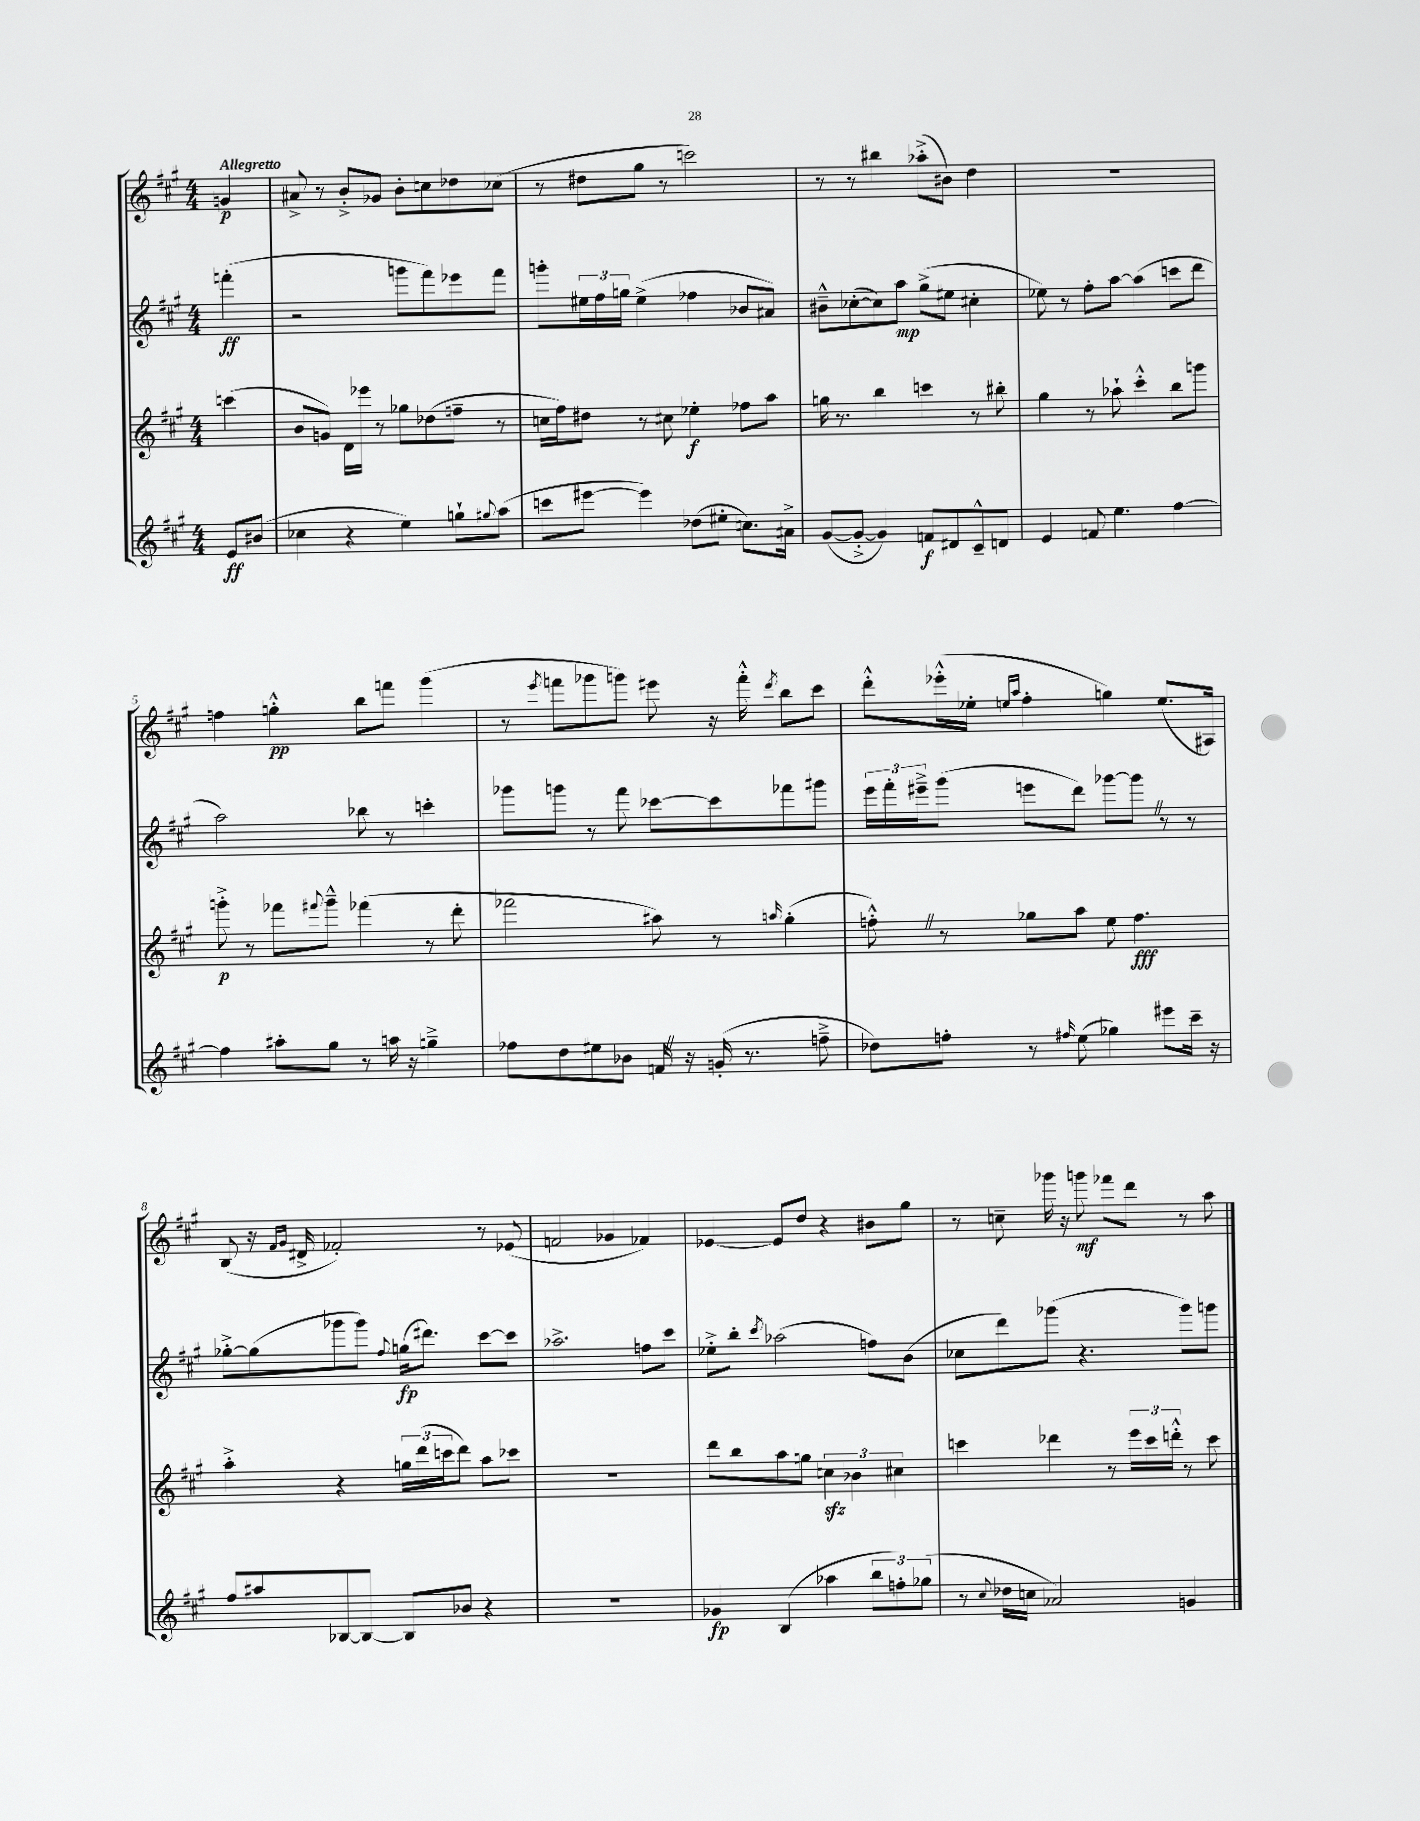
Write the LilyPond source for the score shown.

<<
\new StaffGroup <<
\new Staff = "s0" {
    \clef treble \key a \major \numericTimeSignature \time 4/4 \partial 4 \tempo "Allegretto"
    g'4\p |
    ais'8-> r8 b'8-.-> ges'8 b'8-. c''8 des''8 ces''8( |
    r8 dis''8 gis''8 r8 c'''2) |
    r8 r8 bis''4 aes''8-.->( bis'8) d''4 |
    R1 |
    f''4 g''4-.-^\pp b''8 f'''8 gis'''4( |
    r8 \acciaccatura { e'''8 } f'''8 ges'''8 g'''8) eis'''8 r16 f'''16-.-^ \acciaccatura { d'''8 } b''8 cis'''8 |
    d'''8-.-^ ees'''16-.-^( ees''16-. \grace { e''16 a''16 } fis''4-. g''4) e''8.( ais16) |
    b8( r16 \grace { fis'16 gis'16 } dis'16-> fes'2-.) r8 ees'8( |
    f'2 ges'4 fes'4) |
    ees'4~ ees'8 d''8 r4 bis'8 gis''8 |
    r8 c''8-- ges'''16 r16 g'''8\mf fes'''8 d'''8 r8 a''8 \bar "|." |
}
\new Staff = "s1" {
    \clef treble \key a \major \numericTimeSignature \time 4/4 \partial 4
    f'''4-.\ff( |
    r2 g'''8 fis'''8) ees'''8 fis'''8 |
    g'''8-. \tuplet 3/2 { eis''16 fis''16 g''16 } eis''4->( fes''4 bes'8 ais'8) |
    bis'8---^ ces''8~-.( ces''8) a''8\mp gis''8->( eis''8 cis''4-. |
    ees''8) r8 fis''8-. a''8~ a''4( c'''8 d'''8 |
    a''2) bes''8 r8 c'''4-. |
    ges'''8 g'''8 r8 fis'''8 ces'''8~ ces'''8 fes'''8 gis'''8 |
    \tuplet 3/2 { e'''16 fis'''16-. eis'''16---> } gis'''8( e'''8 d'''8) ges'''8~ ges'''8 \once \override BreathingSign.text = \markup { \musicglyph "scripts.caesura.straight" } \breathe r8 r8 |
    ges''8~-.-> ges''8( ges'''8 ges'''8) \appoggiatura { fis''8 } g''16\fp( dis'''8.) cis'''8~ cis'''8 |
    aes''2.-> f''8 cis'''8 |
    ees''8-.-> b''8-. \acciaccatura { cis'''8 } aes''2( f''8) b'8( |
    ces''8 d'''8) ges'''8( r4. ges'''8) g'''8 \bar "|." |
}
\new Staff = "s2" {
    \clef treble \key a \major \numericTimeSignature \time 4/4 \partial 4
    c'''4( |
    b'8 g'8) d'16 ees'''16 r8 ges''8 des''8( f''8-- r8 |
    c''16 fis''16) dis''8 r8 cis''8 ees''4-.\f fes''8 a''8 |
    g''16 r8. b''4 c'''4 r8 bis''8-. |
    gis''4 r8 aes''8-! cis'''4-.-^ b''8 g'''8 |
    g'''8-.->\p r8 fes'''8 \appoggiatura { fis'''8 } g'''8---^ fes'''4( r8 d'''8-. |
    fes'''2 ais''8) r8 \grace { a''16 } gis''4-.( |
    f''8-.-^) \once \override BreathingSign.text = \markup { \musicglyph "scripts.caesura.straight" } \breathe r8 ges''8 a''8 e''8 f''4.\fff |
    a''4-.-> r4 \tuplet 3/2 { g''16 d'''16( c'''16 } d'''8) a''8 ces'''8 |
    R1 |
    d'''8 b''8 a''8 g''8 \tuplet 3/2 { c''4\sfz bes'4 cis''4 } |
    c'''4 des'''4 r8 \tuplet 3/2 { e'''16 c'''16 d'''16-.-^ } r8 c'''8 \bar "|." |
}
\new Staff = "s3" {
    \clef treble \key a \major \numericTimeSignature \time 4/4 \partial 4
    e'8\ff bis'8( |
    ces''4 r4 e''4) g''8-! \appoggiatura { gis''8 } a''8( |
    c'''8 eis'''8~ eis'''4) des''8( eis''8-. c''8.) ais'16-> |
    gis'8~( gis'8~-.-> gis'4) f'8\f dis'8 cis'8---^ d'8 |
    e'4 f'8 e''4. fis''4~ |
    fis''4 ais''8-. gis''8 r8 a''16 r16 g''4---> |
    fes''8 d''8 eis''8 bes'8 f'16 \once \override BreathingSign.text = \markup { \musicglyph "scripts.caesura.straight" } \breathe r16 g'16-.( r8. f''8---> |
    des''8) f''8-. r8 \grace { fis''16 } e''8( ges''4) eis'''8 cis'''16-- r16 |
    fis''8 ais''8 bes8~ bes8~ bes8 bes'8 r4 |
    R1 |
    ges'4\fp b4( aes''4 \tuplet 3/2 { b''8 f''8-.) ges''8( } |
    r8 \appoggiatura { cis''8 } des''16 c''16 aes'2) g'4 \bar "|." |
}
>>
>>
